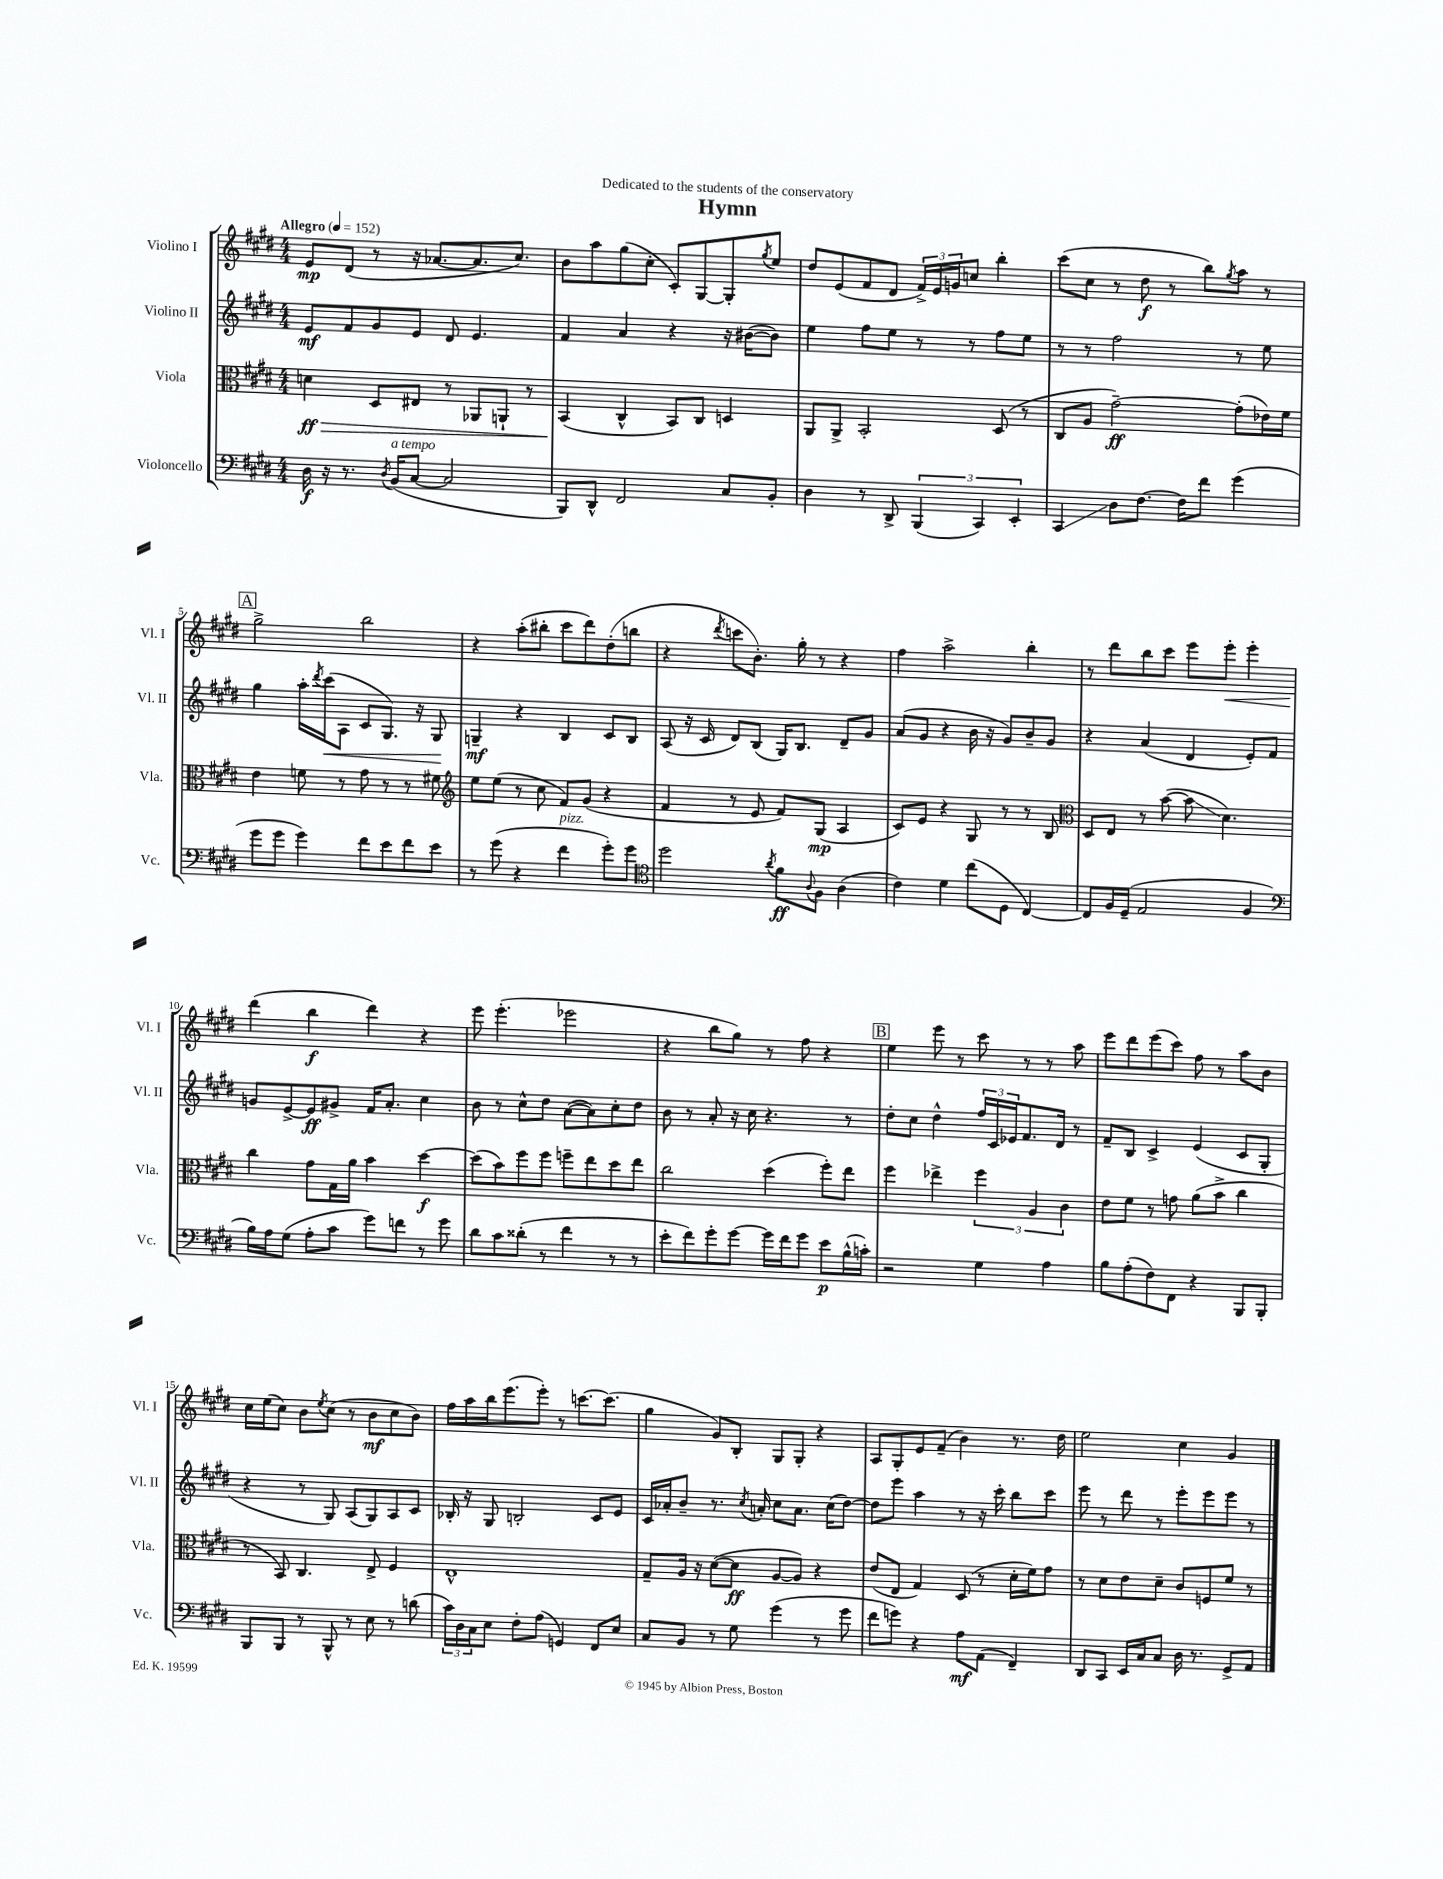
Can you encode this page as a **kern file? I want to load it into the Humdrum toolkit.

**kern	**kern	**kern	**kern
*staff4	*staff3	*staff2	*staff1
*clefF4	*clefC3	*clefG2	*clefG2
*k[f#c#g#d#]	*k[f#c#g#d#]	*k[f#c#g#d#]	*k[f#c#g#d#]
*M4/4	*M4/4	*M4/4	*M4/4
*MM152	*MM152	*MM152	*MM152
16D#\	4d\	8e/L	8e/L
16r	.	.	.
8.r	.	8f#/	(8d#/J
.	8D#/L	8g#/	8r
8qD#/	.	.	.
(16BB/LK	.	.	.
[8C#/J	8E#/J	8e/J	16r
.	.	.	[8.a-/L
2C#/]	8r	8d#/	.
.	8AA-/L	4.e/	8.a-/]
.	8AA`/J	.	.
.	.	.	8.cc#/J)
.	8r	.	.
=	=	=	=
8BBB/L)	(4BB/	4f#/	8b\L
8DD#^^/J	.	.	8aa\
2FF#/	4C#^^/	4a/	(8gg#\
.	.	.	8cc#'\J
.	8BB/L)	4r	8c#'/L)
.	8C#/J	.	[8G#/
8C#/L	4D/	16r	8G#'/]
.	.	([16b#\LK	.
.	.	.	8qgg#/
8BB'/J	.	8b#\]J)	8ee/J
=	=	=	=
4D#\	8AA/L	4ee\	8dd#/L
.	8AA^/J	.	(8e/
8r	2BB'/	8ff#\L	8f#/
8DD#^/	.	8ee\J	8d#/J
(6BBB/	.	8r	24f#^/LL)
.	.	.	24e/
.	.	.	24g/J
.	.	8r	8cc/J
6CC#/)	.	.	.
.	(8D#/	8ff#\L	4bb'\
6EE'/	.	.	.
.	8r	8ee\J	.
=	=	=	=
4CC#/	8C#/L	8r	(8ccc#\L
.	8A/J	8r	8cc#\J
8D#\L	[2g#~\)	2ff#\	8r
[8.F#\J	.	.	8dd#\
.	.	.	8r
16F#\]LK	.	.	.
8f#\J	.	.	8bb\L)
.	.	.	8qgg#/
(4g#\	(8g#'\]L	8r	8aa\J
.	16e-\L)	8ee\	8r
.	16f#\JJ	.	.
=	=	=	=
8g#\L	4e\	4gg#\	2gg#^\
8g#\J	.	.	.
4g#\)	8f\	16aa'\LL	.
.	.	8qddd#/	.
.	.	(16ccc#\J	.
.	8r	8A\J	.
8f#\L	8g#\	8c#/L	2bb\
8e\	8r	8.G#/J)	.
8f#\	8r	.	.
.	.	16r	.
8e\J	8f#\	8G#/	.
=	=	=	=
*	*clefG2	*	*
8r	8ee\L	4G~/	4r
(8g#\	(8ee\J	.	.
4r	8r	4r	(8aa'\L
.	8cc#\	.	8bb#'\J
4f#\	8f#/L)	4B/	8ccc#\L
.	(8g#/J	.	8ddd#\)
8g#'\L)	4r	8c#/L	(8dd#'\
8g#\J	.	8B/J	8bb\J
=	=	=	=
*clefC4	*	*	*
2dd#\	4f#/	(8A/	4r
.	.	16r	.
.	.	16c#/	.
.	.	.	8qddd#/
.	8r	8d#/L)	8ccc\L
.	8e/	(8B/J	8.b'\J)
8qa/	.	.	.
8f#\L	8f#/L)	16G#/LK)	.
.	.	8.B/J	16gg#'\
8qqA/	.	.	.
8F#\J	(8G#/J	.	8r
(4A\	4A/	8d#~/L	4r
.	.	8g#/J	.
=	=	=	=
4c#\)	8c#/L)	(8a/L	4ff#\
.	8e/J	8g#/J	.
4d#\	4r	4r	2aa^\
(8cc#\L	8G#/	16b\	.
.	.	16r	.
8D#\J	8r	8g#/L)	.
[4C#/)	8r	8b~/	4bb'\
.	8B/	8g#/J	.
=	=	=	=
*	*clefC3	*	*
8C#/]L	8D#/L	4r	8r
16F#/L	8E/J	.	8ddd#\L
(16D#~/JJ	.	.	.
2E/	8r	(4a/	8bb\
.	([8b\	.	8ccc#\J
.	8b\]	4d#/	8eee\L
.	4.d#\)	.	8eee'\J
4F#/	.	8e'/L)	4eee'\
.	.	8f#/J	.
=	=	=	=
*clefF4	*	*	*
16B\LL)	4cc#\	8g/L	(4ddd#\
16A\J	.	.	.
(8G#\J	.	[8e^/	.
8A'\L	8g#\L	8e/]	4bb\
8c#\J	16G#\L	8g#^/J	.
.	16a\JJ	.	.
8g#\L)	4b\	16f#/LK	4ddd#\)
.	.	8.a'/J	.
8f\J	.	.	.
8r	[4dd#\	4cc#\	4r
8g#\	.	.	.
=	=	=	=
8d#\L	(8dd#\]L	8b\	8eee\
8c#\	8b\)	8r	(4.eee'\
(8d##'\J	8ff#\	8cc#^^\L	.
8r	8ff#\J	8dd#\J	.
4f#\	8ff~\L	([8a\L	2eee-\
.	8ee\	8a\])	.
8r	8dd#\	8cc#'\	.
8r	8ee\J	8dd#\J	.
=	=	=	=
8e'\L	2cc#\	8b\	4r
8f#\)	.	8r	.
8g#'\	.	8a'/	8bb\L
[8g#\J	.	16r	8gg#\J)
.	.	16cc#\	.
16g#\]LL	(4dd#\	4.r	8r
16f#\J	.	.	.
8g#\J	.	.	8ff#\
8e\L	8ff#'\L)	.	4r
(16B^^\L	8ee\J	8r	.
16c'\JJ)	.	.	.
=	=	=	=
2r	4ff#\	8dd#'\L	4ee\
.	.	8cc#\J	.
.	4ee-^\	4dd#^^\	8eee\
.	.	.	8r
4G#\	6ff#\	24ff#/LL	8ccc#\
.	.	24c#/	.
.	.	24e-/J	.
.	.	8.f#/	8r
.	6A/	.	.
4A\	.	.	8r
.	.	16d#/Jk	.
.	6c#\	.	.
.	.	8r	8aa\
=	=	=	=
8B\L	8e\L	8f#~/L	8eee\L
(8A'\	8f#\J	8B/J	8ddd#\
8F#\)	8r	4c#^/	(8eee\
8FF#\J	8g\	.	8ccc#\J)
4r	(8a\L	(4e/	8ff#\
.	8b^\J	.	8r
8BBB/L	4cc#\	8c#/L	8aa\L
8BBB'/J	.	8G#'/J	8b\J
=	=	=	=
8BBB/L	8r	4r	16cc#\LL
.	.	.	(16ee\J
8BBB/J	8BB/)	.	8cc#\J)
8r	4.C#/	8r	8b\L
.	.	.	8qee/
8BBB^^/	.	8G#/)	(8cc#\J
8r	.	(8A/L	8r
8E\	8E^/	8G#/)	8b\L
8r	4F#/	8A/	8cc#\
(8d\	.	8c#/J	8b\J)
=	=	=	=
24c#\LL)	1E^^	16B-'/	16ff#\LL
24D#\	.	.	.
.	.	16r	16aa\
24C#\J	.	.	.
8E\J	.	8G#/	16bb\J
.	.	.	(8.eee\
8F#'\L	.	2B'/	.
(8A\J	.	.	8eee'\J)
4GG/)	.	.	8r
.	.	.	[8.ccc\L
8FF#/L	.	8c#/L	.
.	.	.	(8.ccc\]J
8E/J	.	8e/J	.
=	=	=	=
8C#/L	8G#~/L	16c#/LL	4gg#\
.	.	16a-'/J	.
8BB/J	16A/Jk	8b~/J	.
.	16r	.	.
8r	([8d#\L	8.r	8g#/L)
8G#\	8d#\]J	.	8B'/J
.	.	8qcc#/	.
.	.	16a'/	.
(4g#\	[8A/L	8cc#\L	8G#/L
.	8A/]J)	8.a\J	8G#'/J
8r	4r	.	4r
.	.	(16cc#\LK	.
8g#\	.	[8dd#\J)	.
=	=	=	=
8f#\L	(8e/L	8dd#\]L	8A/L
8g\J)	8E/J	8eee\J	8G#'/
4r	4G#/)	4aa\	8e/
.	.	.	(8f#~/J
8A\L	(8D#/	8r	4b\)
(8AA\J	8r	16r	.
.	.	16ccc#'\	.
4FF#~/)	16d#'\LL	8bb\L	8.r
.	16f#\J)	.	.
.	8g#\J	8ccc#\J	.
.	.	.	16dd#\
=	=	=	=
8DD#/L	8r	8eee\	2ee\
8CC#/J	8d#\L	8r	.
16EE/LL	8e\	8ddd#\	.
16C#/J	.	.	.
8C#/J	8d#~\J	8r	.
16D#\	8c#/L	8eee'\L	4cc#\
8.r	.	.	.
.	8F/	8eee\	.
8GG#^/L	8f#/J	8eee\J	4g#/
8AA/J	8r	8r	.
==	==	==	==
*-	*-	*-	*-
